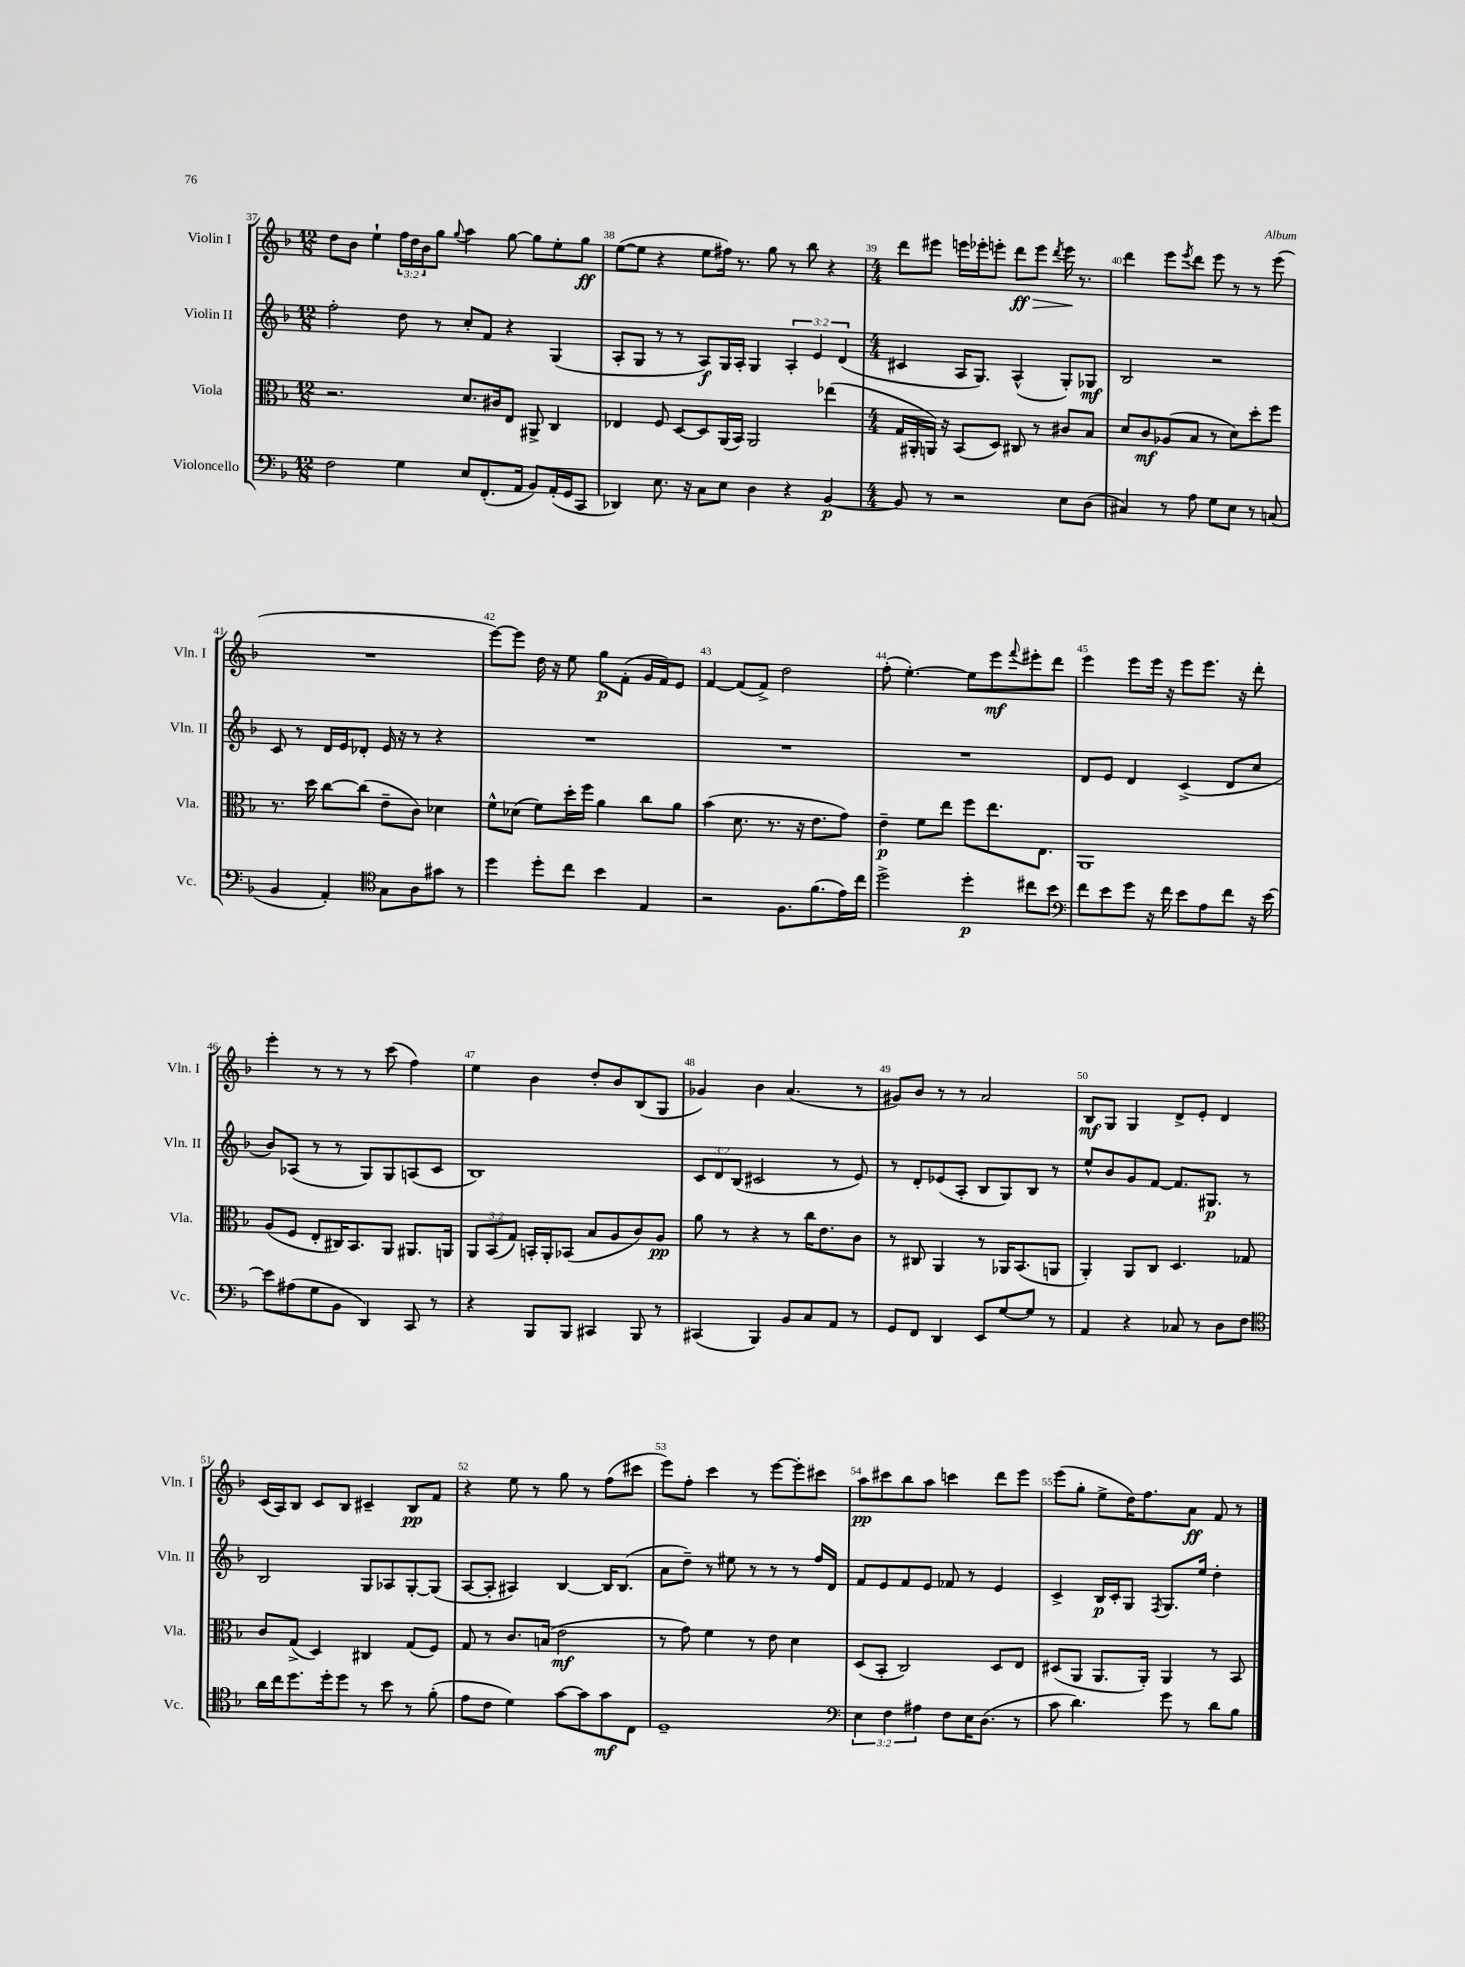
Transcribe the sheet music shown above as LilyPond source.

<<
\new StaffGroup <<
\new Staff = "s0" \with { instrumentName = "Violin I" shortInstrumentName = "Vln. I" } {
    \clef treble \key f \major \numericTimeSignature \time 12/8 \override Staff.TupletNumber.text = #tuplet-number::calc-fraction-text
    d''8 bes'8 e''4-! \tuplet 3/2 { f''16 d''16 bes'16 } g''8 \appoggiatura { g''8 } a''4 g''8~ g''8 e''8-. g''8\ff |
    e''8~( e''8 r4 e''8 fis''16) r8. g''8 r8 bes''8 r4 |
    \numericTimeSignature \time 4/4 d'''8 eis'''8 e'''16 ees'''16-. e'''8-. d'''8\ff\> e'''8 \acciaccatura { d'''8 } e'''16\! r8. |
    d'''4 e'''8 \acciaccatura { e'''8 } d'''8 e'''8 r8 r8 e'''8( |
    R1 |
    e'''8~) e'''8 d''16 r16 e''8 g''8\p f'8-.( g'16 f'16) e'8 |
    f'4~ f'8( f'8->) d''2 |
    f''8-.( e''4.~-.) e''8 e'''8\mf \appoggiatura { f'''8 } eis'''8-. d'''8 |
    e'''4 e'''8 e'''16 r16 e'''8 e'''8. r16 d'''8-. |
    e'''4-. r8 r8 r8 c'''8( f''4) |
    e''4 bes'4 d''8-. bes'8 bes8( g8 |
    ges'4) bes'4 a'4.( r8 |
    gis'8) bes'8 r8 r8 a'2 |
    bes8\mf g8 g4 d'8-> e'8-. d'4 |
    c'16( a16) bes8 c'8 bes8 cis'4-- bes8\pp f'8 |
    r4 e''8 r8 g''8 r8 f''8( cis'''8 |
    e'''8) f''8-. c'''4 r8 e'''8~ e'''8-. cis'''8 |
    a''8\pp cis'''8 bes''8 a''8 c'''4 d'''8 e'''8 |
    e'''8( g''8-. e''8-> d''16) f''8. a'8\ff f'8 r8 \bar "|." |
}
\new Staff = "s1" \with { instrumentName = "Violin II" shortInstrumentName = "Vln. II" } {
    \clef treble \key f \major \numericTimeSignature \time 12/8 \override Staff.TupletNumber.text = #tuplet-number::calc-fraction-text
    f''2-. d''8 r8 c''8-. f'8 r4 g4( |
    a8-. g8 r8 r8 a8\f) g16 a16-. g4 \tuplet 3/2 { a4-. e'4 d'4( } |
    \numericTimeSignature \time 4/4 cis'4 a16 g8.) a4-^( g8-.) ges8\mf |
    bes2 r2 |
    c'8 r8 d'16 e'16 des'8-. e'16 r16 r8 r4 |
    R1 |
    R1 |
    R1 |
    d'8 e'8 d'4 c'4->( d'8 c''8 |
    bes'8) aes8( r8 r8 g8) g8 a8( c'8 |
    bes1) |
    \tuplet 3/2 { c'8 d'8 bes8( } cis'2 r8 e'8) |
    r8 d'8-. ees'8( a8-. bes8 g8) bes8 r8 |
    e''8-^ bes'8 g'8 f'8~ f'8. gis8.\p r8 |
    bes2 g8 aes8 g8~-. g8( |
    a8~ a8-. ais4) bes4~ bes16 bes8.( |
    a'8 d''8--) r8 eis''8 r8 r8 r8 f''16 d'16 |
    f'8 e'8 f'8 e'8 fes'8 r8 e'4 |
    c'4-> bes16\p c'16-. g8 \acciaccatura { f8 } g8. e''16 d''4-. \bar "|." |
}
\new Staff = "s2" \with { instrumentName = "Viola" shortInstrumentName = "Vla." } {
    \clef alto \key f \major \numericTimeSignature \time 12/8 \override Staff.TupletNumber.text = #tuplet-number::calc-fraction-text
    r2. d'8. cis'16 e8 ais,8-> c4 |
    ees4 f8 d8~ d8 a,16( bes,16) a,2 ees''4( |
    \numericTimeSignature \time 4/4 g16 ais,16-. a,16) r16 bes,8( d8) cis8 r8 cis'8 bes8 |
    d'8 c'8\mf aes8( bes8 r8 d'8) d''8-. f''8 |
    r8. d''16 c''8~ c''8( e'8-- c'8) des'4 |
    f'8-^ des'8( f'8) d''16-. f''16 a'4 c''8 a'8 |
    bes'4( d'8. r8. r16 e'8. g'8) |
    e'4--\p f'8 e''8 f''8 e''8. e8. |
    a,1 |
    a8( f8 e8-. cis16) bes,8. a,8 ais,8. a,16 |
    \tuplet 3/2 { a,8 bes,8( g8) } b,16-. a,16-. bes,8( bes8 a8 c'8) a8\pp |
    a'8 r8 r4 r8 c''16 e'8. c'8 |
    r8 cis8 a,4 r8 aes,16 bes,8.( a,8 |
    a,4-.) a,8 c8 d4. ges8 |
    c'8 g8->( d4) cis4 g8( f8) |
    g8 r8 c'8. b16( e'2\mf |
    r8 g'8) f'4 r8 e'8 d'4 |
    d8( bes,8-. c2) d8 e8 |
    dis8( a,8 a,8. a,16-.) a,4 r8 bes,8 \bar "|." |
}
\new Staff = "s3" \with { instrumentName = "Violoncello" shortInstrumentName = "Vc." } {
    \clef bass \key f \major \numericTimeSignature \time 12/8 \override Staff.TupletNumber.text = #tuplet-number::calc-fraction-text
    f2 g4 e8 f,8.-.( a,16 bes,8) a,16-.( g,16 c,8 |
    des,4) e8. r16 c8 e8 d4 r4 bes,4~\p |
    \numericTimeSignature \time 4/4 bes,8 r8 r2 e8 d8( |
    cis4) r8 a8 g8 e8 r8 c8( |
    bes,4 a,4-.) \clef tenor g8 a8 gis'8 r8 |
    d''4 d''8-. c''8 bes'4 e4 |
    r2 f8. f'8.( e'16) c''16 |
    d''2-> d''4-.\p cis''8 bes'8 |
    \clef bass f'8 e'8 g'8 r16 f'16 e'8 a8 f'8 r16 e'16~ |
    e'8 ais8( g8 bes,8 d,4) c,8 r8 |
    r4 bes,,8 bes,,8 cis,4 bes,,8 r8 |
    cis,4( bes,,4) bes,8 c8 a,8 r8 |
    g,8 f,8 d,4 e,8 g8~ g8 r8 |
    a,4 r4 ces8 r8 d8 f8 |
    \clef tenor a'16 c''16 d''8. d''16-. d''8 r8 bes'8 r8 f'8-.( |
    e'8 c'8 d'4) g'8~ g'8 g'8\mf c8 |
    d1-- |
    \clef bass \tuplet 3/2 { e4 f4 ais4 } f8 e16 d8.( r8 |
    c'8 d'4.) g'8 r8 d'8 bes8 \bar "|." |
}
>>
>>
\layout { \context { \Score currentBarNumber = #37 \override BarNumber.break-visibility = ##(#f #t #t) barNumberVisibility = #all-bar-numbers-visible } }
